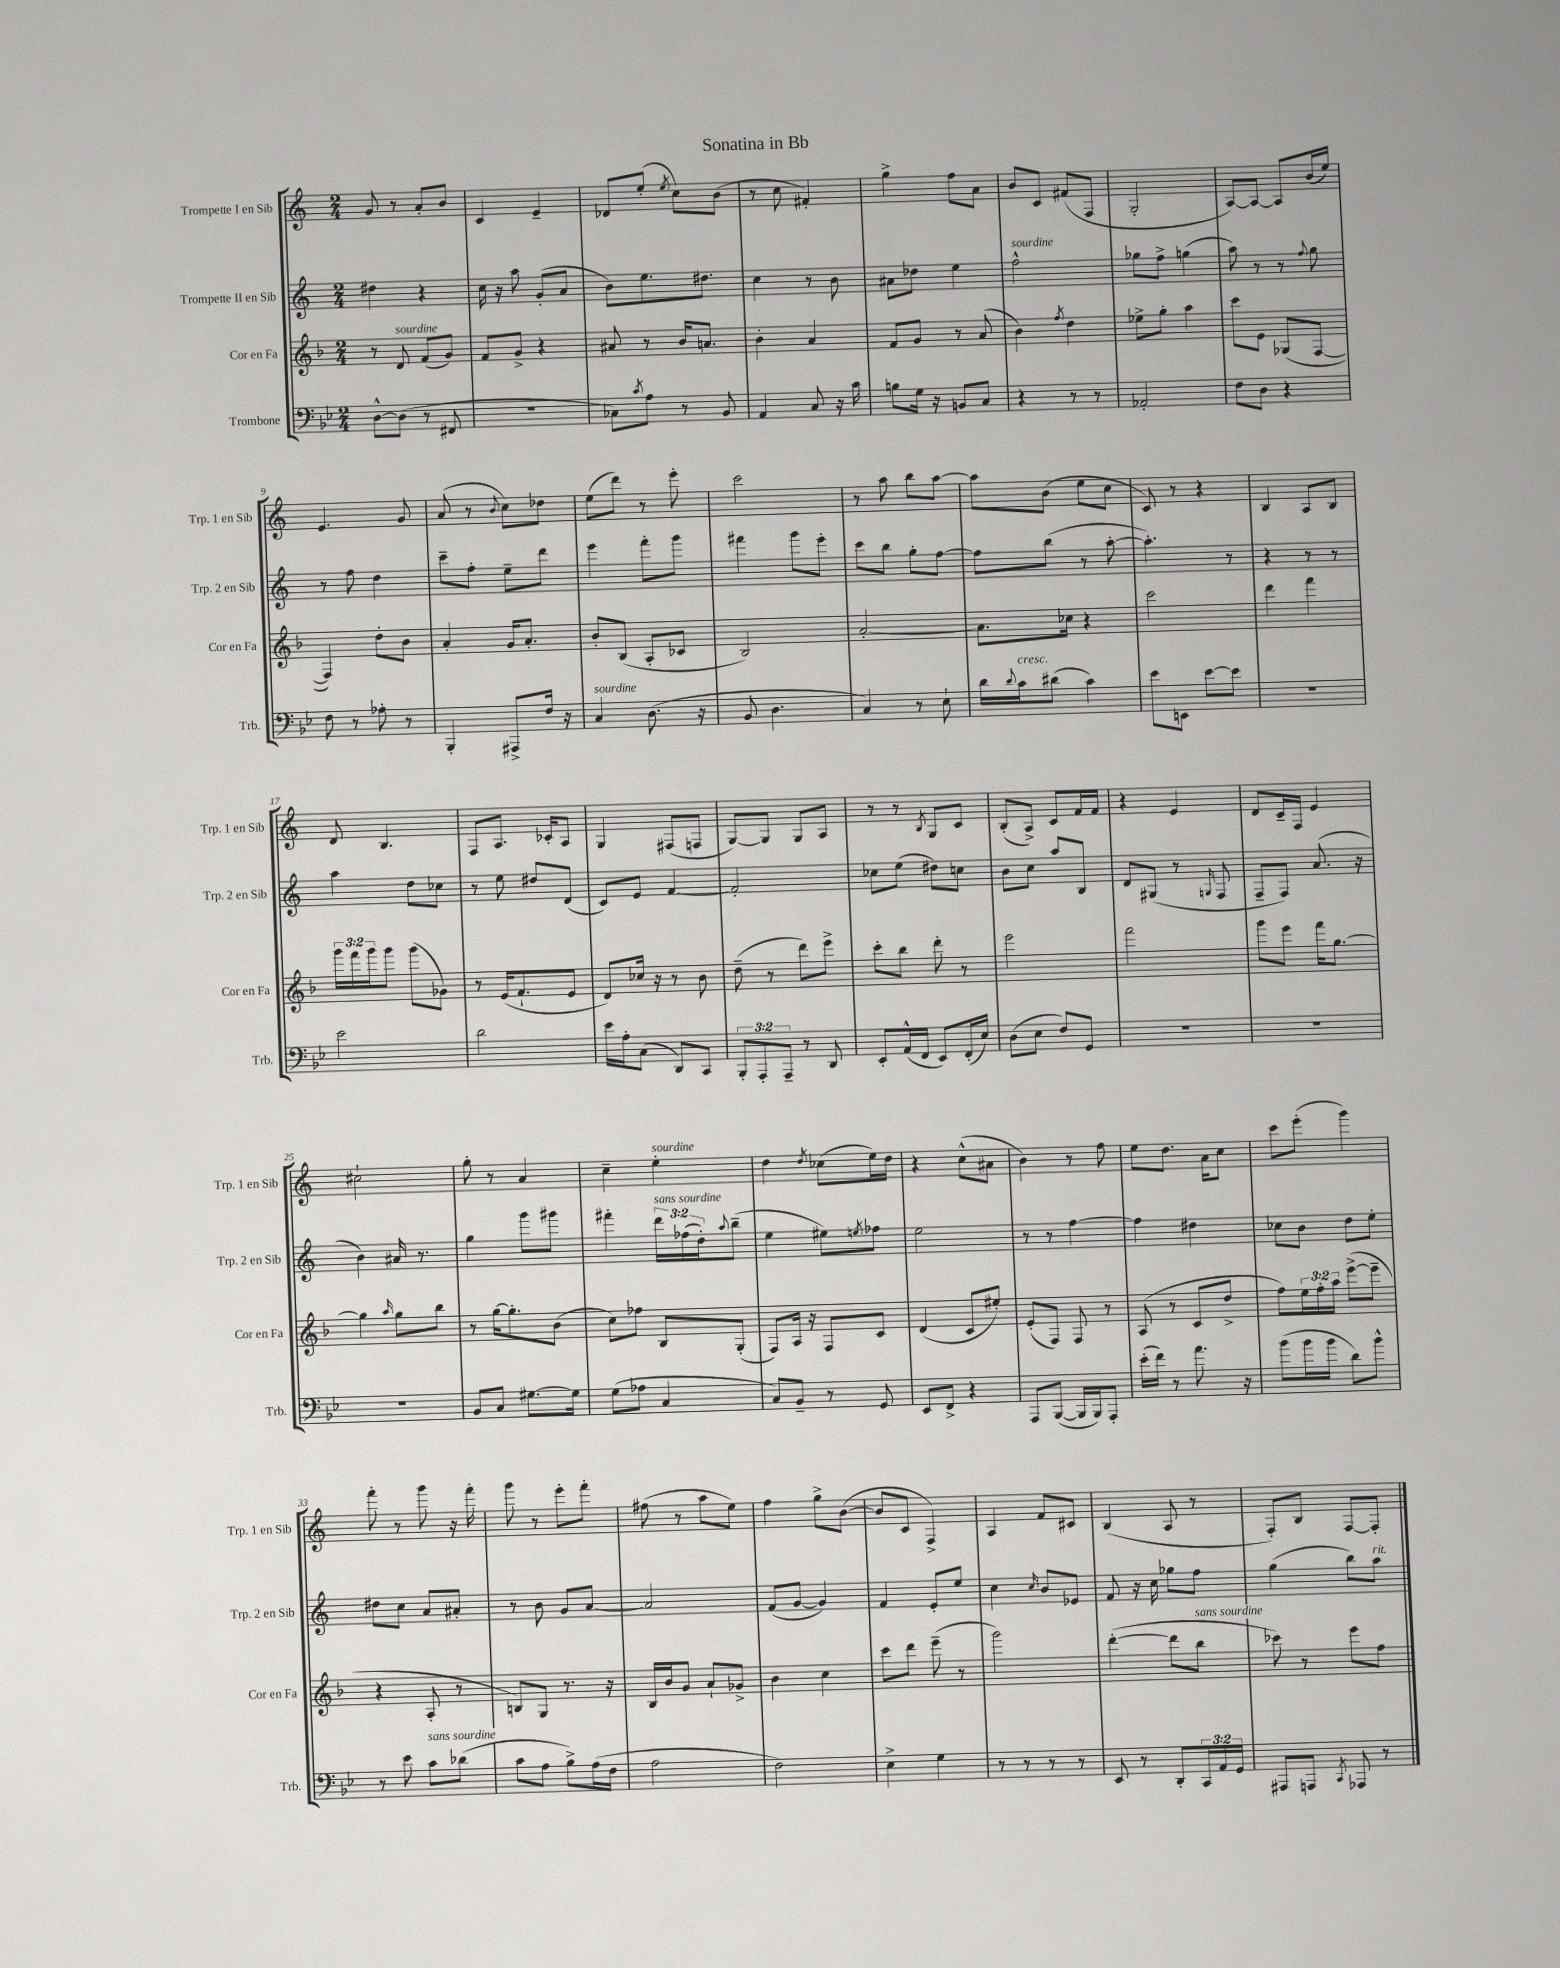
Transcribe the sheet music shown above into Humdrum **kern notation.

**kern	**kern	**kern	**kern
*part4	*part3	*part2	*part1
*staff4	*staff3	*staff2	*staff1
*I"Trombone	*I"Cor en Fa	*I"Trompette II en Sib	*I"Trompette I en Sib
*I'Trb.	*I'Cor en Fa	*I'Trp. 2 en Sib	*I'Trp. 1 en Sib
*clefF4	*clefG2	*clefG2	*clefG2
*k[b-e-]	*k[b-]	*k[]	*k[]
*M2/4	*M2/4	*M2/4	*M2/4
=1	=1	=1	=1
[8D^^\L	8r	4dd#X\	8g/
!	!LO:TX:a:i:t=sourdine	!	!
(8D\J]	8d/	.	8r
8r	(8f/L	4r	8a'/L
8FF#X/	8g/J)	.	8b/J
=2	=2	=2	=2
2r	8f/L	16cc\	4c/
.	.	16r	.
.	8g^/J	8aa\	.
.	4r	(8g'/L	4e~/
.	.	8a/J	.
=3	=3	=3	=3
8C-X\L)	8a#X/	8b\L)	8d-X/L
8qc/	.	.	.
8A\J	8r	8.ee\	(8ee'/J
.	.	.	8qee/
8r	16b-/KL	.	8cc\L)
.	8.an/J	8.dd#X\J	.
8BB-/	.	.	(8b\J
=4	=4	=4	=4
4AA/	4b-'\	4cc\	8r
.	.	.	8cc\
8C/	4a/	8r	4f#X'/)
16r	.	8b\	.
16c\	.	.	.
=5	=5	=5	=5
8Bn\L	8f/L	8a#X\L	4gg^\
16G\Jk	8g/J	8dd-X\J	.
16r	.	.	.
8BBn/L	8r	4ee\	8ff\L
8C/J	(8a/	.	8a\J
=6	=6	=6	=6
!	!	!LO:TX:a:i:t=sourdine	!
4r	4b-\)	2ff^^\	8b/L
.	.	.	8c/J
.	8qff/	.	.
8r	4dd\	.	(8f#X/L
8r	.	.	8F/J
=7	=7	=7	=7
2AA-X'/	8ee-X^\L	8gg-X\L	2G'/
.	8gg'\J	8ff^\J	.
.	4aa\	(4ggn\	.
=8	=8	=8	=8
8F\L	8ccc\L	8aa\)	[8A/L)
8D\J	8e\J	8r	8A/J_
4r	(8G-X/L	8r	8A/L]
.	.	8qqff/	.
.	[8F/J	8gg\	(16b/L
.	.	.	16ee/JJ)
!!LO:LB:g=z
=9	=9	=9	=9
8F\	4F/])	8r	4.e/
8r	.	8ff\	.
8A-X'\	8dd'\L	4dd\	.
8r	8b-\J	.	8g/
=10	=10	=10	=10
4BBB-'/	4a'/	8ccc~\L	(8a/
.	.	8ff'\J	8r
.	.	.	8qqb/
8AAA#X^/L	16g/KL	8ee~\L	8cc\L)
.	8.a'/J	.	.
16F/Jk	.	8ddd\J	8dd-X\J
16r	.	.	.
=11	=11	=11	=11
!LO:TX:a:i:t=sourdine	!	!	!
4C/	8b-'/L	4eee\	(8ee\L
.	(8B-/J	.	8ddd\J)
(8.D\	8A'/L	8fff'\L	8r
.	8c-X/J	8ggg\J	8eee'\
16r	.	.	.
=12	=12	=12	=12
8BB-/	2B-/)	4fff#X\	2ccc\
4.D\	.	.	.
.	.	8ggg\L	.
.	.	8eee'\J	.
=13	=13	=13	=13
4C/)	[2a'/	8ccc\L	8r
.	.	8bb\J	8aa\
8r	.	8gg'\L	8bb\L
8E-`\	.	[8ff\J	[8aa\J
=14	=14	=14	=14
16d\LL	8.a\L]	8ff\L]	8aa\L]
8qqd/	.	.	.
!LO:TX:a:i:t=cresc.	!	!	!
16c\J	.	.	.
(8d#X\J	.	(8bb\J	(8b\J
.	16cc-X\Jk	.	.
4c\)	4r	8r	8ee\L
.	.	[8aa'\	8cc\J
=15	=15	=15	=15
8e-\L	2ccc\	4.aa'\])	8c/)
8EEn\J	.	.	8r
[8e-\L	.	.	4r
8e-\J]	.	8r	.
=16	=16	=16	=16
2r	4ddd\	4r	4B/
.	4fff\	8r	8A/L
.	.	8r	8B/J
!!LO:LB:g=z
=17	=17	=17	=17
2e-\	24ggg\LL	4aa\	8d/
.	24fff\	.	.
.	24ggg\J	.	.
.	8ggg\J	.	4.B/
.	(8ggg\L	8dd\L	.
.	8g-X\J)	8cc-X\J	.
=18	=18	=18	=18
2d\	8r	8r	8F/L
.	(16e/KL	8ee\	8.A/J
.	8.f`/	.	.
.	.	8dd#X/L	.
.	.	.	16c-X'/KL
.	8e/J	(8d/J	8A/J
=19	=19	=19	=19
16e-\LL	8d/L)	8c/L)	4G/
16A'\J	.	.	.
(8C\J	16cc-X/Jk	8e/J	.
.	16r	.	.
8DD/L)	8r	[4f/	(8F#X/L
8CC/J	8b-\	.	8Fn/J
=20	=20	=20	=20
12BBB-'/L	(8dd~\	2f'/]	[8G/L)
12AAA'/	.	.	.
.	8r	.	8G/J]
12AAA~/J	.	.	.
8r	8ddd\L)	.	8G/L
8DD/	8eee^\J	.	8A/J
=21	=21	=21	=21
8EE-'/L	8ccc'\L	8cc-X\L	8r
(16AA^^/L	8bb-\J	(8ee\J	8r
16FF/JJ	.	.	.
.	.	.	8qB/
8EE-/L)	8ddd'\	8dd#X\L)	8G/L
(16FF'/L	8r	8ccn\J	8c/J
16E-/JJ)	.	.	.
=22	=22	=22	=22
(8D\L	2eee\	8b\L	(8B'/L
8E-\J	.	8cc\J	8A^/J)
8F/L)	.	8aa/L	8c/L
8GG/J	.	8B/J	16f/L
.	.	.	16f/JJ
=23	=23	=23	=23
2r	2fff\	8d/L	4r
.	.	(8G#X/J	.
.	.	8r	4e/
.	.	16qqGn/	.
.	.	8F/	.
=24	=24	=24	=24
2r	8ggg\L	8F~/L	8d/L
.	8eee\J	8F/J)	16c~/L
.	.	.	16F/JJ
.	16fff\KL	(8.a/	4e/
.	[8.gg\J	.	.
.	.	16r	.
!!LO:LB:g=z
=25	=25	=25	=25
2r	4gg\]	4b\)	2cc#X`\
.	16qqaa/	.	.
.	8gg\L	16a#X/	.
.	.	8.r	.
.	8bb-\J	.	.
=26	=26	=26	=26
8BB-/L	8r	4gg\	8gg'\
8C/J	[16gg\KL	.	8r
.	8.gg'\]	.	.
[8.G#X\L	.	8ggg\L	4a/
.	(8b-\J	8ggg#X\J	.
16G#\Jk]	.	.	.
=27	=27	=27	=27
(8G\L	8cc\L)	4fff#X'\	4cc~\
8A-X\J	8ff-X\J	.	.
!	!	!	!LO:TX:a:i:t=sourdine
!	!	!LO:TX:a:i:t=sans sourdine	!
4C/	8B-/L	24ddd\LL	4ee'\
.	.	(24ff-X\	.
.	.	24dd'\J)	.
.	.	8qqaa/	.
.	(8G'/J	(8bb~\J	.
=28	=28	=28	=28
8C/L)	8F/L)	4ee\	4dd\
8BB-~/J	16A/Jk	.	.
.	16r	.	.
.	.	.	8qdd/
8r	8F/L	8ee#X\L)	(8cc-X\L
.	.	8qeen/	.
8GG/	8c/J	8ff-X\J	16ee\L)
.	.	.	16dd\JJ
=29	=29	=29	=29
8EE-/L	(4d/	2ee\	4r
8FF^/J	.	.	.
4r	8c/L	.	(8cc^^\L
.	8ee#X'/J)	.	8a#X\J
=30	=30	=30	=30
8AAA/L	(8e'/L	8r	4b\)
([8BBB-/J	8F/J)	8r	.
16BBB-/LL]	8F/	[4ff\	8r
16BBB-/J)	.	.	.
8AAA'/J	8r	.	8ff\
=31	=31	=31	=31
(16e-'\LL	(8A/	4ff\]	8ee\L
16f\JJ)	.	.	.
8r	8r	.	8.dd\J
8.a\	8c/L	4dd#X\	.
.	.	.	16a\KL
.	8dd^/J	.	8cc\J
16r	.	.	.
=32	=32	=32	=32
(8b-\L	8ff\L)	8cc-X\L	8ccc\L
16b-\L	24ee\L	8b\J	(8eee'\J
.	24ff'\	.	.
16b-\JJ	.	.	.
.	24aa\JJ	.	.
8d\L)	([8eee^\L	8dd\L	4ggg\)
8b-^^\J	8eee~\J]	8ee'\J	.
!!LO:LB:g=z
=33	=33	=33	=33
8r	4r	8dd#X\L	8fff'\
8e-\	.	8cc\J	8r
!LO:TX:a:i:t=sans sourdine	!	!	!
8c\L	8A'/	8a/L	8ggg\
(8d-X\J	8r	8a#X'/J	16r
.	.	.	16fff'\
=34	=34	=34	=34
8c\L	8Bn/L)	8r	8ggg\
8A\J	8G/J	8b\	8r
8B-^\L)	8.r	8g/L	8eee'\L
(16A\L	.	[8a/J	8fff'\J
16F\JJ	16r	.	.
=35	=35	=35	=35
2A\	16B-/LL	2a/]	(8ff#X\
.	16b-/J	.	.
.	8g/J	.	8r
.	8a`/L	.	8aa\L
.	8g-X^/J	.	8ee\J)
=36	=36	=36	=36
2F\)	4b-\	(8f/L	4ff\
.	.	[8g/J	.
.	4cc\	4g/])	8gg^\L
.	.	.	([8b\J
=37	=37	=37	=37
4E-^\	8ccc\L	4f/	8b/L]
.	8ddd\J	.	8c/J
4G\	(8eee~\	8e'/L	4F^/)
.	8r	8ee/J	.
=38	=38	=38	=38
8r	2ggg\)	4cc\	4A/
8r	.	.	.
.	.	16qqcc/	.
8r	.	8b/L	8f/L
8r	.	8e-X/J	8c#X/J
=39	=39	=39	=39
8EE-/	([4ddd'\	8f/	(4B/
8r	.	16r	.
.	.	16cc\	.
8DD'/L	8ddd\L]	8gg-X\L	8A/
!	!LO:TX:a:i:t=sans sourdine	!	!
24CC/L	8bb-\J	8ff\J	8r
24AA/	.	.	.
24GG/JJ	.	.	.
=40	=40	=40	=40
8AAA#X/L	8ccc-X\)	(4gg\	8F'/L)
8AAAn/J	8r	.	8B/J
8qCC/	.	.	.
8AAA-X/	8eee\L	8bb\L)	[8F/L
!	!	!LO:TX:a:i:t=rit.	!
8r	8ff\J	8aa\J	8F'/J]
==	==	==	==
*-	*-	*-	*-
